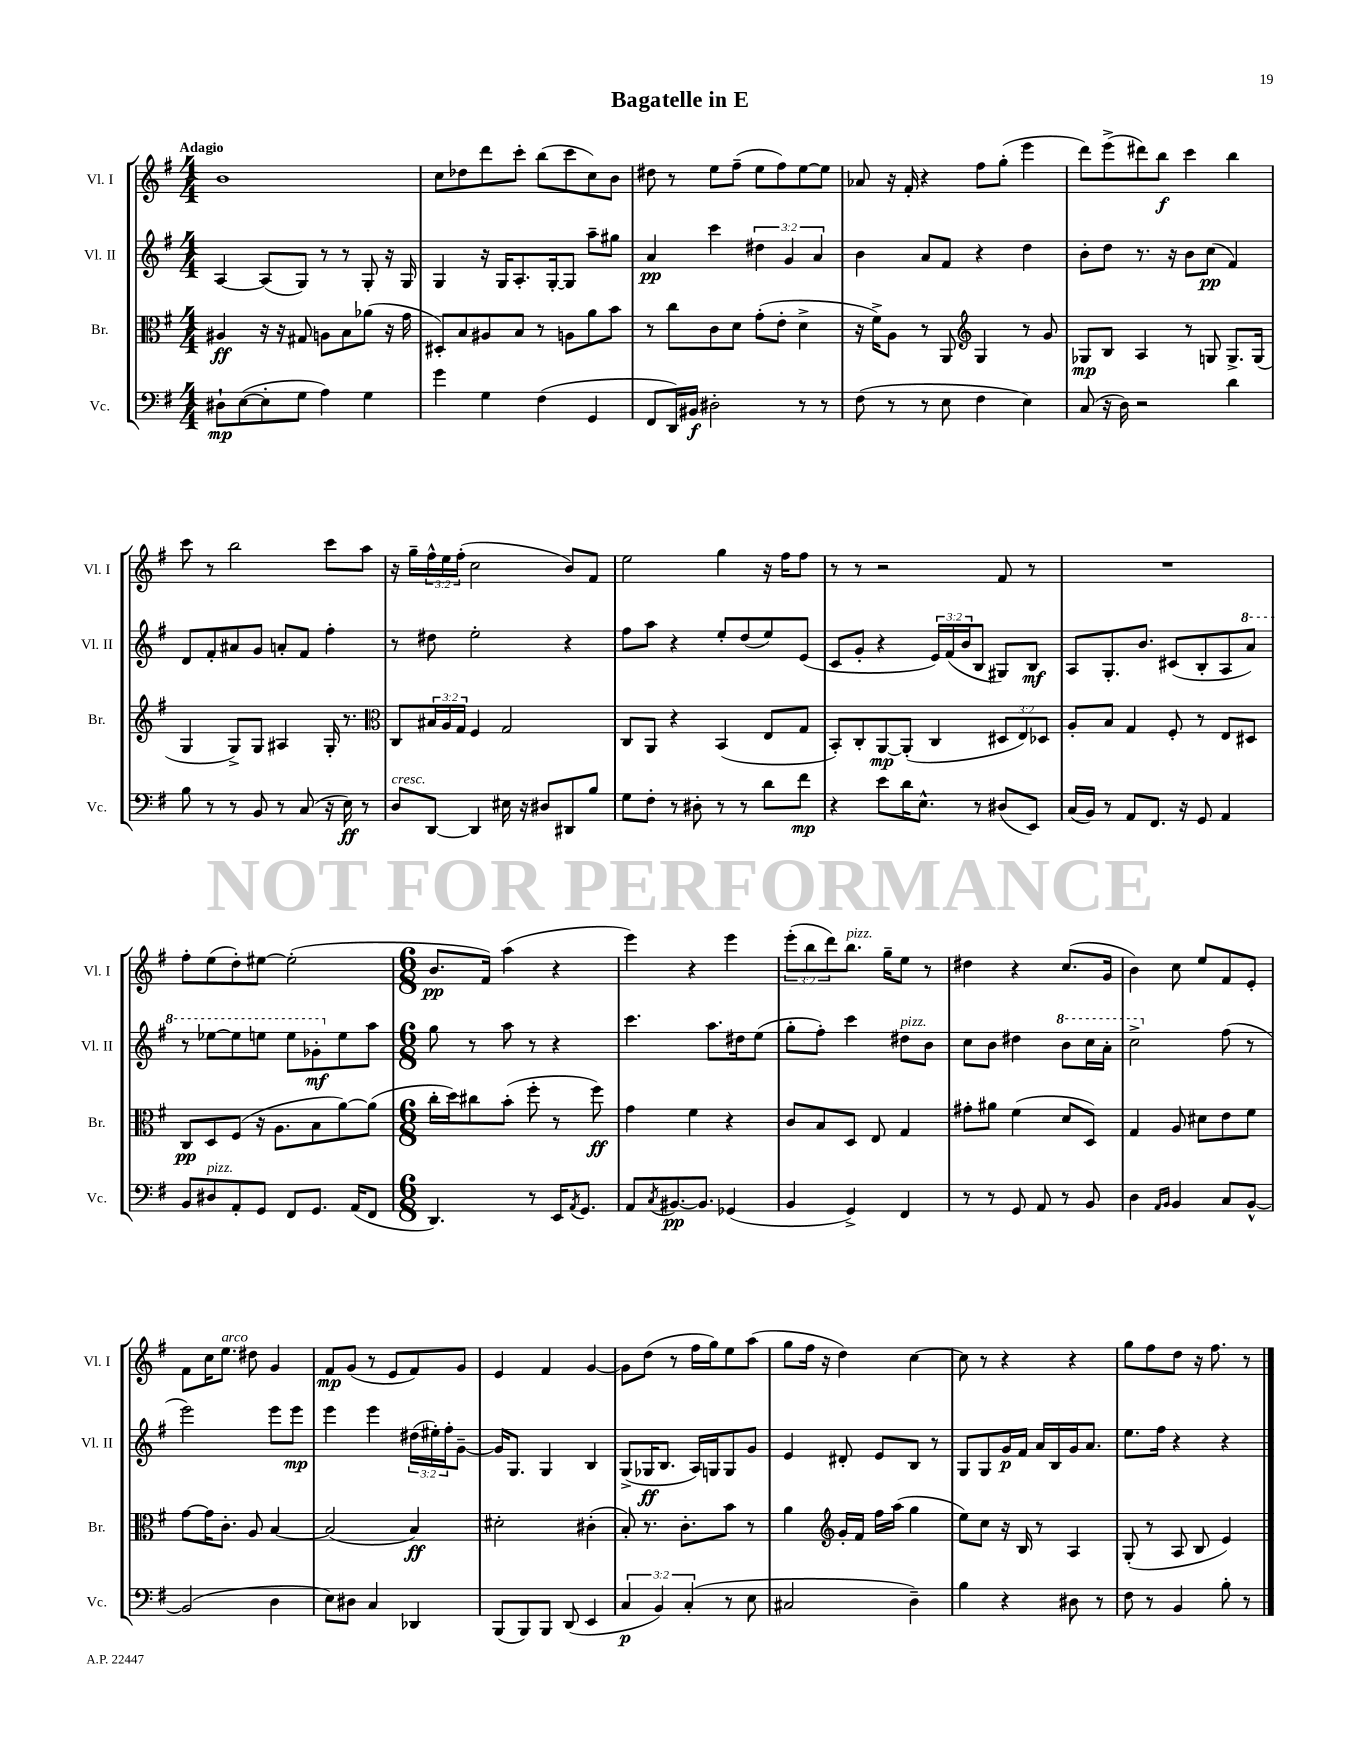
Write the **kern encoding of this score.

**kern	**dynam	**kern	**dynam	**kern	**dynam	**kern	**dynam
*part4	*part4	*part3	*part3	*part2	*part2	*part1	*part1
*staff4	*staff4	*staff3	*staff3	*staff2	*staff2	*staff1	*staff1
*I"Vc.	*	*I"Br.	*	*I"Vl. II	*	*I"Vl. I	*
*I'Vc.	*	*I'Br.	*	*I'Vl. II	*	*I'Vl. I	*
*clefF4	*	*clefC3	*	*clefG2	*	*clefG2	*
*k[f#]	*	*k[f#]	*	*k[f#]	*	*k[f#]	*
*M4/4	*	*M4/4	*	*M4/4	*	*M4/4	*
=1	=1	=1	=1	=1	=1	=1	=1
!	!	!	!	!	!	!LO:TX:a:B:t=Adagio	!
8D#X`\L	mp	4A#X/	ff	[4A/	.	1b	.
([8E\	.	.	.	.	.	.	.
8E'\]	.	16r	.	(8A/L]	.	.	.
.	.	16r	.	.	.	.	.
8G\J	.	8G#X/	.	8G/J)	.	.	.
4A\)	.	8An\L	.	8r	.	.	.
.	.	8B\	.	8r	.	.	.
4G\	.	(8a-X\J	.	8G'/	.	.	.
.	.	16r	.	16r	.	.	.
.	.	16g\	.	16G/	.	.	.
=2	=2	=2	=2	=2	=2	=2	=2
4g\	.	8D#X'/L)	.	4G/	.	8cc\L	.
.	.	8B/	.	.	.	8dd-X\	.
4G\	.	8A#X/	.	16r	.	8ddd\	.
.	.	.	.	16G/KL	.	.	.
.	.	8B/J	.	8.A'/	.	8ccc'\J	.
(4F#\	.	8r	.	.	.	(8bb\L	.
.	.	.	.	[16G'/k	.	.	.
.	.	8An\L	.	8G/J]	.	8ccc\	.
4GG/	.	8a\	.	8aa~\L	.	8cc\)	.
.	.	8b\J	.	8gg#X\J	.	8b\J	.
=3	=3	=3	=3	=3	=3	=3	=3
8FF#/L	.	8r	.	4a/	pp	8dd#X\	.
16DD/L)	.	8cc\L	.	.	.	8r	.
16BB#X/JJ	f	.	.	.	.	.	.
2D#X'\	.	8c\	.	4ccc\	.	8ee\L	.
.	.	8d\J	.	.	.	(8ff#~\J	.
.	.	(8g'\L	.	6dd#X\	.	8ee\L	.
.	.	8e'\J	.	.	.	8ff#\)	.
.	.	.	.	6g/	.	.	.
8r	.	4d^\	.	.	.	[8ee\	.
.	.	.	.	6a/	.	.	.
8r	.	.	.	.	.	8ee\J]	.
=4	=4	=4	=4	=4	=4	=4	=4
(8F#\	.	16r	.	4b\	.	8a-X/	.
.	.	16f#^\KL)	.	.	.	.	.
8r	.	8A\J	.	.	.	16r	.
.	.	.	.	.	.	16f#'/	.
8r	.	8r	.	8a/L	.	4r	.
8E\	.	8AA/	.	8f#/J	.	.	.
*	*	*clefG2	*	*	*	*	*
4F#\	.	4G/	.	4r	.	8ff#\L	.
.	.	.	.	.	.	(8gg'\J	.
4E\)	.	8r	.	4dd\	.	4eee\	.
.	.	8g/	.	.	.	.	.
=5	=5	=5	=5	=5	=5	=5	=5
(8C/	.	8G-X/L	mp	8b'\L	.	8ddd\L)	.
16r	.	8B/J	.	8dd\J	.	(8eee^\	.
16D\)	.	.	.	.	.	.	.
2r	.	4A/	.	8.r	.	8ddd#X\)	.
.	.	.	.	.	.	8bb\J	f
.	.	.	.	16r	.	.	.
.	.	8r	.	8b\L	.	4ccc\	.
.	.	8Gn/	.	(8cc\J	pp	.	.
4d\	.	8.G^/L	.	4f#/)	.	4bb\	.
.	.	(16G/Jk	.	.	.	.	.
!!LO:LB:g=z
=6	=6	=6	=6	=6	=6	=6	=6
8B\	.	4G/	.	8d/L	.	8ccc\	.
8r	.	.	.	8f#'/	.	8r	.
8r	.	8G^/L)	.	8a#X/	.	2bb\	.
8BB/	.	8G/J	.	8g/J	.	.	.
8r	.	4A#X/	.	8an'/L	.	.	.
(8C/	.	.	.	8f#/J	.	.	.
16r	.	16G'/	.	4ff#'\	.	8ccc\L	.
16E\)	ff	8.r	.	.	.	.	.
8r	.	.	.	.	.	8aa\J	.
=7	=7	=7	=7	=7	=7	=7	=7
*	*	*clefC3	*	*	*	*	*
!LO:TX:a:i:t=cresc.	!	!	!	!	!	!	!
8D/L	.	8C/L	.	8r	.	16r	.
.	.	.	.	.	.	16gg~\LL	.
[8DD/J	.	24B#X/L	.	8dd#X\	.	24ff#^^\	.
.	.	24A/	.	.	.	24ee\	.
.	.	24G/JJ	.	.	.	(24ff#'\JJ	.
4DD/]	.	4F#/	.	2ee'\	.	2cc\	.
16E#X\	.	2G/	.	.	.	.	.
16r	.	.	.	.	.	.	.
8D#X/L	.	.	.	.	.	.	.
8DD#X/	.	.	.	4r	.	8b/L)	.
8B/J	.	.	.	.	.	8f#/J	.
=8	=8	=8	=8	=8	=8	=8	=8
8G\L	.	8C/L	.	8ff#\L	.	2ee\	.
8F#'\J	.	8AA/J	.	8aa\J	.	.	.
8r	.	4r	.	4r	.	.	.
8D#X'\	.	.	.	.	.	.	.
8r	.	(4BB/	.	8ee'/L	.	4gg\	.
8r	.	.	.	(8dd/	.	.	.
8d\L	.	8E/L	.	8ee/)	.	16r	.
.	.	.	.	.	.	16ff#\KL	.
8f#\J	mp	8G/J	.	(8e/J	.	8ff#\J	.
=9	=9	=9	=9	=9	=9	=9	=9
4r	.	8BB'/L)	.	8c/L	.	8r	.
.	.	8C'/	.	8g'/J	.	8r	.
8e\L	.	[8AA/	mp	4r	.	2r	.
16d\K	.	(8AA'/J]	.	.	.	.	.
8.E^^\J	.	.	.	.	.	.	.
.	.	4C/	.	24e/LL)	.	.	.
.	.	.	.	(24f#/	.	.	.
.	.	.	.	24b/J	.	.	.
8r	.	.	.	8B/J	.	.	.
(8D#X/L	.	12D#X/L	.	8G#X/L)	.	8f#/	.
.	.	12E/)	.	.	.	.	.
8EE/J)	.	.	.	8B/J	mf	8r	.
.	.	12D-X/J	.	.	.	.	.
=10	=10	=10	=10	=10	=10	=10	=10
(16C/LL	.	8A'/L	.	8A/L	.	1r	.
16BB/JJ)	.	.	.	.	.	.	.
8r	.	8B/J	.	8.G'/	.	.	.
8AA/L	.	4G/	.	.	.	.	.
.	.	.	.	8.b/J	.	.	.
8.FF#/J	.	.	.	.	.	.	.
.	.	8F#'/	.	(8c#X/L	.	.	.
16r	.	.	.	.	.	.	.
8GG/	.	8r	.	8B'/	.	.	.
4AA/	.	8E/L	.	8A/	.	.	.
*	*	*	*	*8va	*	*	*
.	.	8D#X/J	.	8aa/J)	.	.	.
!!LO:LB:g=z
=11	=11	=11	=11	=11	=11	=11	=11
8BB/L	.	8C/L	pp	8r	.	8ff#'\L	.
!LO:TX:a:i:t=pizz.	!	!	!	!	!	!	!
8D#X/	.	8D/	.	[8eee-X\L	.	(8ee\	.
8AA'/	.	(8F#/J	.	8eee-\]	.	8dd'\)	.
8GG/J	.	16r	.	8eeen\J	.	[8ee#X\J	.
.	.	8.A\L	.	.	.	.	.
8FF#/L	.	.	.	8eee\L	.	(2ee#'\]	.
8.GG/J	.	8B\	.	8gg-X'\	mf	.	.
*	*	*	*	*X8va	*	*	*
.	.	[8a\)	.	8ee\	.	.	.
(16AA/KL	.	.	.	.	.	.	.
8FF#/J	.	(8a\J]	.	8aa\J	.	.	.
=12	=12	=12	=12	=12	=12	=12	=12
*M6/8	*	*M6/8	*	*M6/8	*	*M6/8	*
4.DD/)	.	16cc'\LL	.	8gg\	.	8.b/L	pp
.	.	16dd\J)	.	.	.	.	.
.	.	8cc#X\	.	8r	.	.	.
.	.	.	.	.	.	16f#/Jk)	.
.	.	(8b'\J	.	8aa\	.	(4aa\	.
8r	.	8ff#'\	.	8r	.	.	.
16EE/KL	.	8r	.	4r	.	4r	.
8qAA/	.	.	.	.	.	.	.
8.GG/J	.	.	.	.	.	.	.
.	.	8ff#\)	ff	.	.	.	.
=13	=13	=13	=13	=13	=13	=13	=13
8AA/L	.	4g\	.	4.ccc\	.	4eee\)	.
8qC/	.	.	.	.	.	.	.
[8.BB#X/	pp	.	.	.	.	.	.
.	.	4f#\	.	.	.	4r	.
8.BB#/J]	.	.	.	.	.	.	.
.	.	.	.	8.aa\L	.	.	.
(4GG-X/	.	4r	.	.	.	4eee\	.
.	.	.	.	16dd#X\k	.	.	.
.	.	.	.	(8ee\J	.	.	.
=14	=14	=14	=14	=14	=14	=14	=14
4BB/	.	8c/L	.	8gg'\L	.	(12eee'\L	.
.	.	.	.	.	.	12bb\	.
.	.	8B/	.	8ff#'\J)	.	.	.
.	.	.	.	.	.	12ddd\)	.
!	!	!	!	!	!	!LO:TX:a:i:t=pizz.	!
4GG^/)	.	8D/J	.	4ccc\	.	8.bb\J	.
.	.	8E/	.	.	.	.	.
.	.	.	.	.	.	16gg~\KL	.
!	!	!	!	!LO:TX:a:i:t=pizz.	!	!	!
4FF#/	.	4G/	.	8dd#X\L	.	8ee\J	.
.	.	.	.	8b\J	.	8r	.
=15	=15	=15	=15	=15	=15	=15	=15
8r	.	8g#X'\L	.	8cc\L	.	4dd#X\	.
8r	.	8a#X\J	.	8b\J	.	.	.
8GG/	.	(4f#\	.	4dd#X\	.	4r	.
8AA/	.	.	.	.	.	.	.
*	*	*	*	*8va	*	*	*
8r	.	8d/L	.	8bb\L	.	(8.cc/L	.
8BB/	.	8D/J)	.	16ccc\L	.	.	.
.	.	.	.	16aa'\JJ	.	16g/Jk	.
=16	=16	=16	=16	=16	=16	=16	=16
4D\	.	4G/	.	2ccc^\	.	4b\)	.
16qqAA/LL	.	.	.	.	.	.	.
16qqBB/JJ	.	.	.	.	.	.	.
4BB/	.	8A/	.	.	.	8cc\	.
.	.	8d#X\L	.	.	.	8ee/L	.
*	*	*	*	*X8va	*	*	*
8C/L	.	8e\	.	(8ff#\	.	8f#/	.
[8BB^^/J	.	8f#\J	.	8r	.	8e'/J	.
!!LO:LB:g=z
=17	=17	=17	=17	=17	=17	=17	=17
(2BB/]	.	[8g\L	.	2eee\)	.	8f#\L	.
.	.	16g\K]	.	.	.	16cc\K	.
!	!	!	!	!	!	!LO:TX:a:i:t=arco	!
.	.	8.c'\J	.	.	.	8.ee\J	.
.	.	8A/	.	.	.	8dd#X\	.
4D\	.	[4B/	.	8eee\L	.	4g/	.
.	.	.	.	8eee\J	mp	.	.
=18	=18	=18	=18	=18	=18	=18	=18
8E\L)	.	(2B/]	.	4eee\	.	8f#/L	mp
8D#X\J	.	.	.	.	.	(8g/J	.
4C/	.	.	.	4eee\	.	8r	.
.	.	.	.	.	.	8e/L	.
4DD-X/	.	4B/)	ff	(24dd#X\LL	.	8f#/)	.
.	.	.	.	24ee#X'\)	.	.	.
.	.	.	.	24ff#'\J	.	.	.
.	.	.	.	[8g~\J	.	8g/J	.
=19	=19	=19	=19	=19	=19	=19	=19
(8BBB/L	.	2d#X'\	.	16g/KL]	.	4e/	.
.	.	.	.	8.G/J	.	.	.
8BBB/)	.	.	.	.	.	.	.
8BBB/J	.	.	.	4G/	.	4f#/	.
(8DD/	.	.	.	.	.	.	.
4EE/	.	(4c#X'\	.	4B/	.	[4g/	.
=20	=20	=20	=20	=20	=20	=20	=20
6C/	p	8B'/)	.	(8G^/L	.	8g\L]	.
.	.	8.r	.	16G-X/K	ff	(8dd\J	.
6BB/)	.	.	.	.	.	.	.
.	.	.	.	8.B/J	.	.	.
.	.	.	.	.	.	8r	.
.	.	8.c'\L	.	.	.	.	.
(6C'/	.	.	.	.	.	.	.
.	.	.	.	16A/LL)	.	16ff#\LL	.
.	.	.	.	16Gn/J	.	16gg\J)	.
8r	.	8b\J	.	8G/	.	8ee\	.
8E\	.	8r	.	8g/J	.	(8aa\J	.
=21	=21	=21	=21	=21	=21	=21	=21
2C#X/	.	4a\	.	4e/	.	8gg\L	.
.	.	.	.	.	.	16ff#\Jk	.
.	.	.	.	.	.	16r	.
*	*	*clefG2	*	*	*	*	*
.	.	16g'/LL	.	8d#X'/	.	4dd\)	.
.	.	16f#/JJ	.	.	.	.	.
.	.	16ff#\LL	.	8e/L	.	.	.
.	.	(16aa\JJ	.	.	.	.	.
4D~\)	.	4gg\	.	8B/J	.	[4cc\	.
.	.	.	.	8r	.	.	.
=22	=22	=22	=22	=22	=22	=22	=22
4B\	.	8ee\L)	.	8G/L	.	8cc\]	.
.	.	8cc\J	.	8G/	.	8r	.
4r	.	16r	.	16g/L	p	4r	.
.	.	16B/	.	16f#/JJ	.	.	.
.	.	8r	.	16a/LL	.	.	.
.	.	.	.	16B/	.	.	.
8D#X\	.	4A/	.	16g/J	.	4r	.
.	.	.	.	8.a/J	.	.	.
8r	.	.	.	.	.	.	.
=23	=23	=23	=23	=23	=23	=23	=23
8F#\	.	(8G'/	.	8.ee\L	.	8gg\L	.
8r	.	8r	.	.	.	8ff#\	.
.	.	.	.	16ff#\Jk	.	.	.
4BB/	.	8A/	.	4r	.	8dd\J	.
.	.	8B/	.	.	.	16r	.
.	.	.	.	.	.	8.ff#\	.
8B'\	.	4e/)	.	4r	.	.	.
8r	.	.	.	.	.	8r	.
==	==	==	==	==	==	==	==
*-	*-	*-	*-	*-	*-	*-	*-
